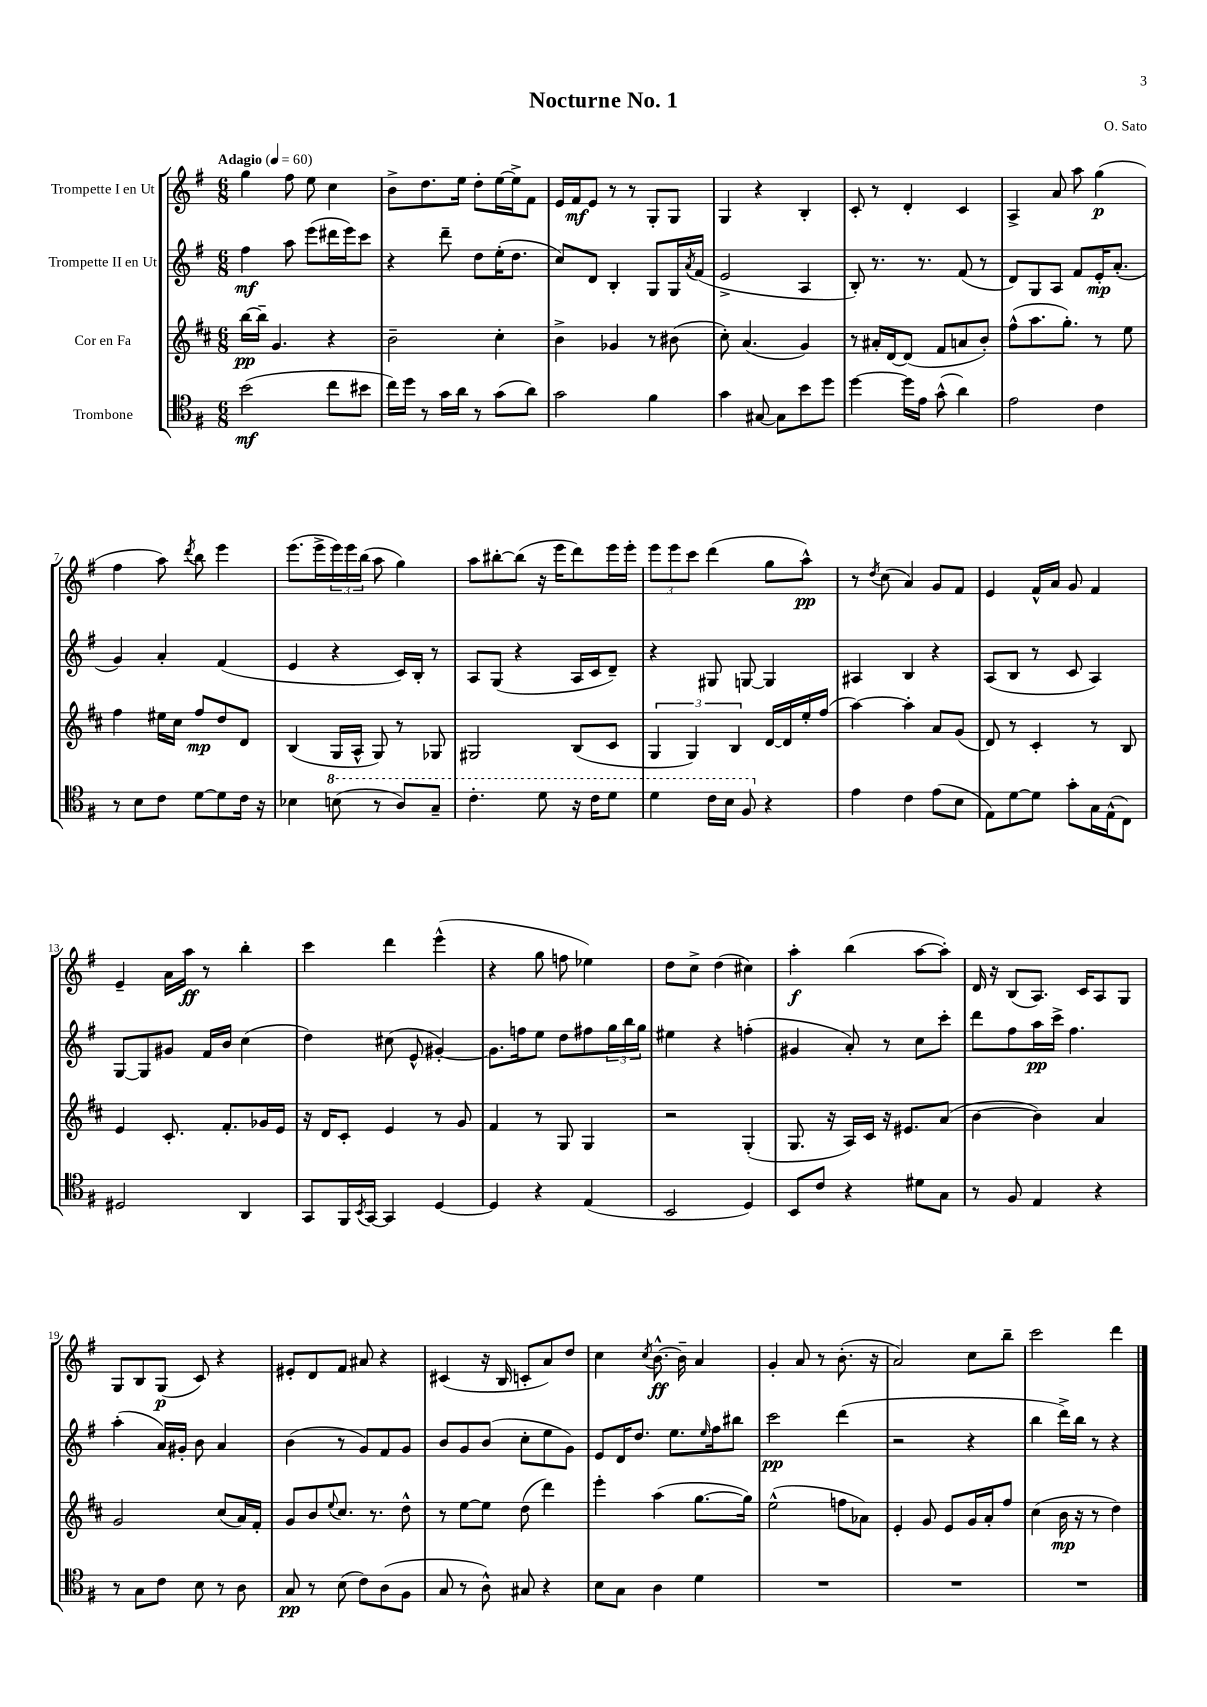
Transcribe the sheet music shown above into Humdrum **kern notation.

**kern	**dynam	**kern	**dynam	**kern	**dynam	**kern	**dynam
*part4	*part4	*part3	*part3	*part2	*part2	*part1	*part1
*staff4	*staff4	*staff3	*staff3	*staff2	*staff2	*staff1	*staff1
*I"Trombone	*	*I"Cor en Fa	*	*I"Trompette II en Ut	*	*I"Trompette I en Ut	*
*clefC4	*	*clefG2	*	*clefG2	*	*clefG2	*
*k[f#]	*	*k[f#c#]	*	*k[f#]	*	*k[f#]	*
*M6/8	*	*M6/8	*	*M6/8	*	*M6/8	*
*MM60	*	*MM60	*	*MM60	*	*MM60	*
=1	=1	=1	=1	=1	=1	=1	=1
!	!	!	!	!	!	!LO:TX:a:B:t=Adagio	!
(2b\	mf	[16bb\LL	pp	4ff#\	mf	4gg\	.
.	.	16bb~\JJ]	.	.	.	.	.
.	.	4.g/	.	.	.	.	.
.	.	.	.	8aa\	.	8ff#\	.
.	.	.	.	(8eee\L	.	8ee\	.
8cc\L	.	4r	.	16ddd#X\L	.	4cc\	.
.	.	.	.	16eee\J)	.	.	.
8b#X\J	.	.	.	8ccc\J	.	.	.
=2	=2	=2	=2	=2	=2	=2	=2
16cc\LL)	.	2b~\	.	4r	.	8b^\L	.
16dd\JJ	.	.	.	.	.	.	.
8r	.	.	.	.	.	8.dd\	.
16g\LL	.	.	.	8ddd~\	.	.	.
16a\JJ	.	.	.	.	.	16ee\Jk	.
8r	.	.	.	8dd\L	.	8dd'\L	.
(8g\L	.	4cc#'\	.	(16ee'\K	.	[16ee\L	.
.	.	.	.	8.dd\J	.	16ee^\J]	.
8a\J)	.	.	.	.	.	8f#\J	.
=3	=3	=3	=3	=3	=3	=3	=3
2g\	.	4b^\	.	8cc/L)	.	16e/LL	.
.	.	.	.	.	.	16f#/J	mf
.	.	.	.	8d/J	.	8e/J	.
.	.	4g-X/	.	4B'/	.	8r	.
.	.	.	.	.	.	8r	.
4f#\	.	8r	.	8G/L	.	8G'/L	.
.	.	(8b#X\	.	16G/L	.	8G/J	.
.	.	.	.	8qa/	.	.	.
.	.	.	.	(16f#/JJ	.	.	.
=4	=4	=4	=4	=4	=4	=4	=4
4g\	.	8cc#'\)	.	2e^/	.	4G/	.
.	.	(4.a/	.	.	.	.	.
[8G#X/	.	.	.	.	.	4r	.
8G#\L]	.	.	.	.	.	.	.
8b\	.	4g/)	.	4A/	.	4B'/	.
8dd\J	.	.	.	.	.	.	.
=5	=5	=5	=5	=5	=5	=5	=5
[4dd\	.	8r	.	8B'/)	.	8c'/	.
.	.	16a#X'/LL	.	8.r	.	8r	.
.	.	[16d/J	.	.	.	.	.
16dd\LL]	.	(8d/J]	.	.	.	4d'/	.
16e\JJ	.	.	.	8.r	.	.	.
(8g^^\	.	8f#/L	.	.	.	.	.
4a\)	.	8an/	.	(8f#/	.	4c/	.
.	.	8b'/J)	.	8r	.	.	.
=6	=6	=6	=6	=6	=6	=6	=6
2e\	.	(8ff#^^\L	.	8d/L)	.	4A^/	.
.	.	8.aa\	.	8G/	.	.	.
.	.	.	.	8A/J	.	8a/	.
.	.	8.gg'\J)	.	.	.	.	.
.	.	.	.	8f#/L	.	8aa\	.
4c\	.	8r	.	16e'/K	mp	(4gg\	p
.	.	.	.	(8.a'/J	.	.	.
.	.	8ee\	.	.	.	.	.
!!LO:LB:g=z
=7	=7	=7	=7	=7	=7	=7	=7
8r	.	4ff#\	.	4g/)	.	4ff#\	.
8B\L	.	.	.	.	.	.	.
8c\J	.	16ee#X\LL	.	4a'/	.	8aa\)	.
.	.	16cc#\JJ	.	.	.	.	.
.	.	.	.	.	.	8qddd/	.
[8d\L	.	8ff#/L	mp	.	.	8bb\	.
8d\]	.	8dd/	.	(4f#/	.	4eee\	.
16c\Jk	.	8d/J	.	.	.	.	.
16r	.	.	.	.	.	.	.
=8	=8	=8	=8	=8	=8	=8	=8
4B-X\	.	(4B/	.	4e/	.	(8.eee\L	.
.	.	.	.	.	.	16eee^\L	.
*8va	*	*	*	*	*	*	*
(8bn\	.	16G/LL	.	4r	.	24eee\)	.
.	.	.	.	.	.	24eee\	.
.	.	16A^^/JJ	.	.	.	.	.
.	.	.	.	.	.	(24bb\JJ	.
8r	.	8G/)	.	.	.	8aa\	.
8a/L)	.	8r	.	16c/LL)	.	4gg\)	.
.	.	.	.	16B'/JJ	.	.	.
8g~/J	.	8G-X/	.	8r	.	.	.
=9	=9	=9	=9	=9	=9	=9	=9
4.cc'\	.	2G#X/	.	8A/L	.	8aa\L	.
.	.	.	.	(8G/J	.	[8bb#X'\	.
.	.	.	.	4r	.	(8bb#\J]	.
8dd\	.	.	.	.	.	16r	.
.	.	.	.	.	.	16eee\KL	.
16r	.	(8B/L	.	16A/LL	.	8ddd\)	.
16cc\KL	.	.	.	16c/J	.	.	.
8dd\J	.	8c#/J	.	8d~/J)	.	16eee\L	.
.	.	.	.	.	.	16eee'\JJ	.
=10	=10	=10	=10	=10	=10	=10	=10
4dd\	.	6G/	.	4r	.	12eee\L	.
.	.	.	.	.	.	12eee\	.
.	.	6G/)	.	.	.	12ccc\J	.
16cc\LL	.	.	.	8G#X/	.	(4ddd\	.
16b\JJ	.	.	.	.	.	.	.
.	.	6B/	.	.	.	.	.
8f#/	.	.	.	[8Gn/	.	.	.
*X8va	*	*	*	*	*	*	*
4r	.	[16d/LL	.	4G/]	.	8gg\L	.
.	.	16d/]	.	.	.	.	.
.	.	16ee'/	.	.	.	8aa^^\J)	pp
.	.	(16ff#/JJ	.	.	.	.	.
=11	=11	=11	=11	=11	=11	=11	=11
4e\	.	[4aa\)	.	4A#X/	.	8r	.
.	.	.	.	.	.	8qdd/	.
.	.	.	.	.	.	(8cc\	.
4c\	.	4aa'\]	.	4B/	.	4a/)	.
(8e\L	.	8a/L	.	4r	.	8g/L	.
8B\J	.	(8g/J	.	.	.	8f#/J	.
=12	=12	=12	=12	=12	=12	=12	=12
8E\L)	.	8d/)	.	(8A/L	.	4e/	.
[8d\	.	8r	.	8B/J	.	.	.
8d\J]	.	4c#'/	.	8r	.	16f#^^/LL	.
.	.	.	.	.	.	16a/JJ	.
8g'\L	.	.	.	8c/	.	8g/	.
16G\L	.	8r	.	4A/)	.	4f#/	.
(16E^^\J	.	.	.	.	.	.	.
8C\J)	.	8B/	.	.	.	.	.
!!LO:LB:g=z
=13	=13	=13	=13	=13	=13	=13	=13
2D#X/	.	4e/	.	[8G/L	.	4e~/	.
.	.	.	.	8G/]	.	.	.
.	.	8.c#'/	.	8g#X/J	.	16a\LL	.
.	.	.	.	.	.	16aa\JJ	ff
.	.	.	.	16f#/LL	.	8r	.
.	.	8.f#'/L	.	16b/JJ	.	.	.
4AA/	.	.	.	(4cc\	.	4bb'\	.
.	.	16g-X/L	.	.	.	.	.
.	.	16e/JJ	.	.	.	.	.
=14	=14	=14	=14	=14	=14	=14	=14
8GG/L	.	16r	.	4dd\)	.	4ccc\	.
.	.	16d/KL	.	.	.	.	.
16FF#/L	.	8c#'/J	.	.	.	.	.
8qBB/	.	.	.	.	.	.	.
[16GG/JJ	.	.	.	.	.	.	.
4GG/]	.	4e/	.	(8cc#X\	.	4ddd\	.
.	.	.	.	8e^^/	.	.	.
[4D/	.	8r	.	[4g#X'/)	.	(4eee^^\	.
.	.	8g/	.	.	.	.	.
=15	=15	=15	=15	=15	=15	=15	=15
4D/]	.	4f#/	.	8.g#\L]	.	4r	.
.	.	.	.	16ffn\k	.	.	.
4r	.	8r	.	8ee\J	.	8gg\	.
.	.	8G/	.	8dd\L	.	8ffn\	.
(4E/	.	4G/	.	8ff#X\	.	4ee-X\)	.
.	.	.	.	24gg\L	.	.	.
.	.	.	.	24bb\	.	.	.
.	.	.	.	24gg\JJ	.	.	.
=16	=16	=16	=16	=16	=16	=16	=16
2BB/	.	2r	.	4ee#X\	.	8dd\L	.
.	.	.	.	.	.	8cc^\J	.
.	.	.	.	4r	.	(4dd\	.
4D/)	.	(4G'/	.	(4ffn'\	.	4cc#X\)	.
=17	=17	=17	=17	=17	=17	=17	=17
8BB/L	.	8.G/	.	4g#X/	.	4aa'\	f
8c/J	.	.	.	.	.	.	.
.	.	16r	.	.	.	.	.
4r	.	16A/LL)	.	8a'/)	.	(4bb\	.
.	.	16c#/JJ	.	.	.	.	.
.	.	16r	.	8r	.	.	.
.	.	8.e#X/L	.	.	.	.	.
8d#X\L	.	.	.	8cc\L	.	[8aa\L	.
8G\J	.	(8a/J	.	8ccc'\J	.	8aa'\J])	.
=18	=18	=18	=18	=18	=18	=18	=18
8r	.	[4b\	.	8ddd\L	.	16d/	.
.	.	.	.	.	.	16r	.
8F#/	.	.	.	8ff#\	.	(8B/L	.
4E/	.	4b\])	.	16aa\L	pp	8.A/J)	.
.	.	.	.	16ccc^\JJ	.	.	.
.	.	.	.	4.ff#\	.	.	.
.	.	.	.	.	.	16c/KL	.
4r	.	4a/	.	.	.	8A/	.
.	.	.	.	.	.	8G/J	.
!!LO:LB:g=z
=19	=19	=19	=19	=19	=19	=19	=19
8r	.	2g/	.	(4aa'\	.	8G/L	.
8G\L	.	.	.	.	.	8B/	.
8c\J	.	.	.	16a/LL)	.	(8G/J	p
.	.	.	.	16g#X'/JJ	.	.	.
8B\	.	.	.	8b\	.	8c/)	.
8r	.	(8cc#/L	.	4a/	.	4r	.
8A\	.	16a/L)	.	.	.	.	.
.	.	16f#'/JJ	.	.	.	.	.
=20	=20	=20	=20	=20	=20	=20	=20
8G/	pp	8g/L	.	(4b\	.	8e#X'/L	.
8r	.	8b/	.	.	.	8d/	.
.	.	8qqee/	.	.	.	.	.
(8B\	.	8.cc#/J	.	8r	.	8f#/J	.
8c\L)	.	.	.	8g/L)	.	8a#X/	.
.	.	8.r	.	.	.	.	.
(8A\	.	.	.	8f#/	.	4r	.
8F#\J	.	8dd^^\	.	8g/J	.	.	.
=21	=21	=21	=21	=21	=21	=21	=21
8G/	.	8r	.	8b/L	.	(4c#X/	.
8r	.	[8ee\L	.	8g/	.	.	.
8A^^\)	.	8ee\J]	.	(8b/J	.	16r	.
.	.	.	.	.	.	16B/	.
8G#X/	.	(8dd\	.	8cc'\L	.	8cn'/L	.
4r	.	4ddd\)	.	8ee\	.	8a/)	.
.	.	.	.	8g\J)	.	8dd/J	.
=22	=22	=22	=22	=22	=22	=22	=22
8B\L	.	4eee'\	.	8e/L	.	4cc\	.
8G\J	.	.	.	16d/K	.	.	.
.	.	.	.	8.dd/J	.	.	.
.	.	.	.	.	.	8qcc/	.
4A\	.	(4aa\	.	.	.	[8.b^^\	ff
.	.	.	.	8.ee\L	.	.	.
.	.	.	.	.	.	16b~\]	.
4d\	.	[8.gg\L	.	.	.	4a/	.
.	.	.	.	16qqee/	.	.	.
.	.	.	.	16ff#\k	.	.	.
.	.	.	.	8bb#X\J	.	.	.
.	.	16gg\Jk])	.	.	.	.	.
=23	=23	=23	=23	=23	=23	=23	=23
2.r	.	(2ee^^\	.	2ccc\	pp	4g'/	.
.	.	.	.	.	.	8a/	.
.	.	.	.	.	.	8r	.
.	.	8ffn\L	.	(4ddd\	.	(8.b'\	.
.	.	8a-X\J)	.	.	.	.	.
.	.	.	.	.	.	16r	.
=24	=24	=24	=24	=24	=24	=24	=24
2.r	.	4e'/	.	2r	.	2a/)	.
.	.	8g/	.	.	.	.	.
.	.	8e/L	.	.	.	.	.
.	.	16g/L	.	4r	.	8cc\L	.
.	.	16a'/J	.	.	.	.	.
.	.	8ff#/J	.	.	.	8bb~\J	.
=25	=25	=25	=25	=25	=25	=25	=25
2.r	.	(4cc#\	.	4bb\	.	2ccc\	.
.	.	16b\	mp	16ddd^\LL)	.	.	.
.	.	16r	.	16bb\JJ	.	.	.
.	.	8r	.	8r	.	.	.
.	.	4dd\)	.	4r	.	4ddd\	.
==	==	==	==	==	==	==	==
*-	*-	*-	*-	*-	*-	*-	*-
